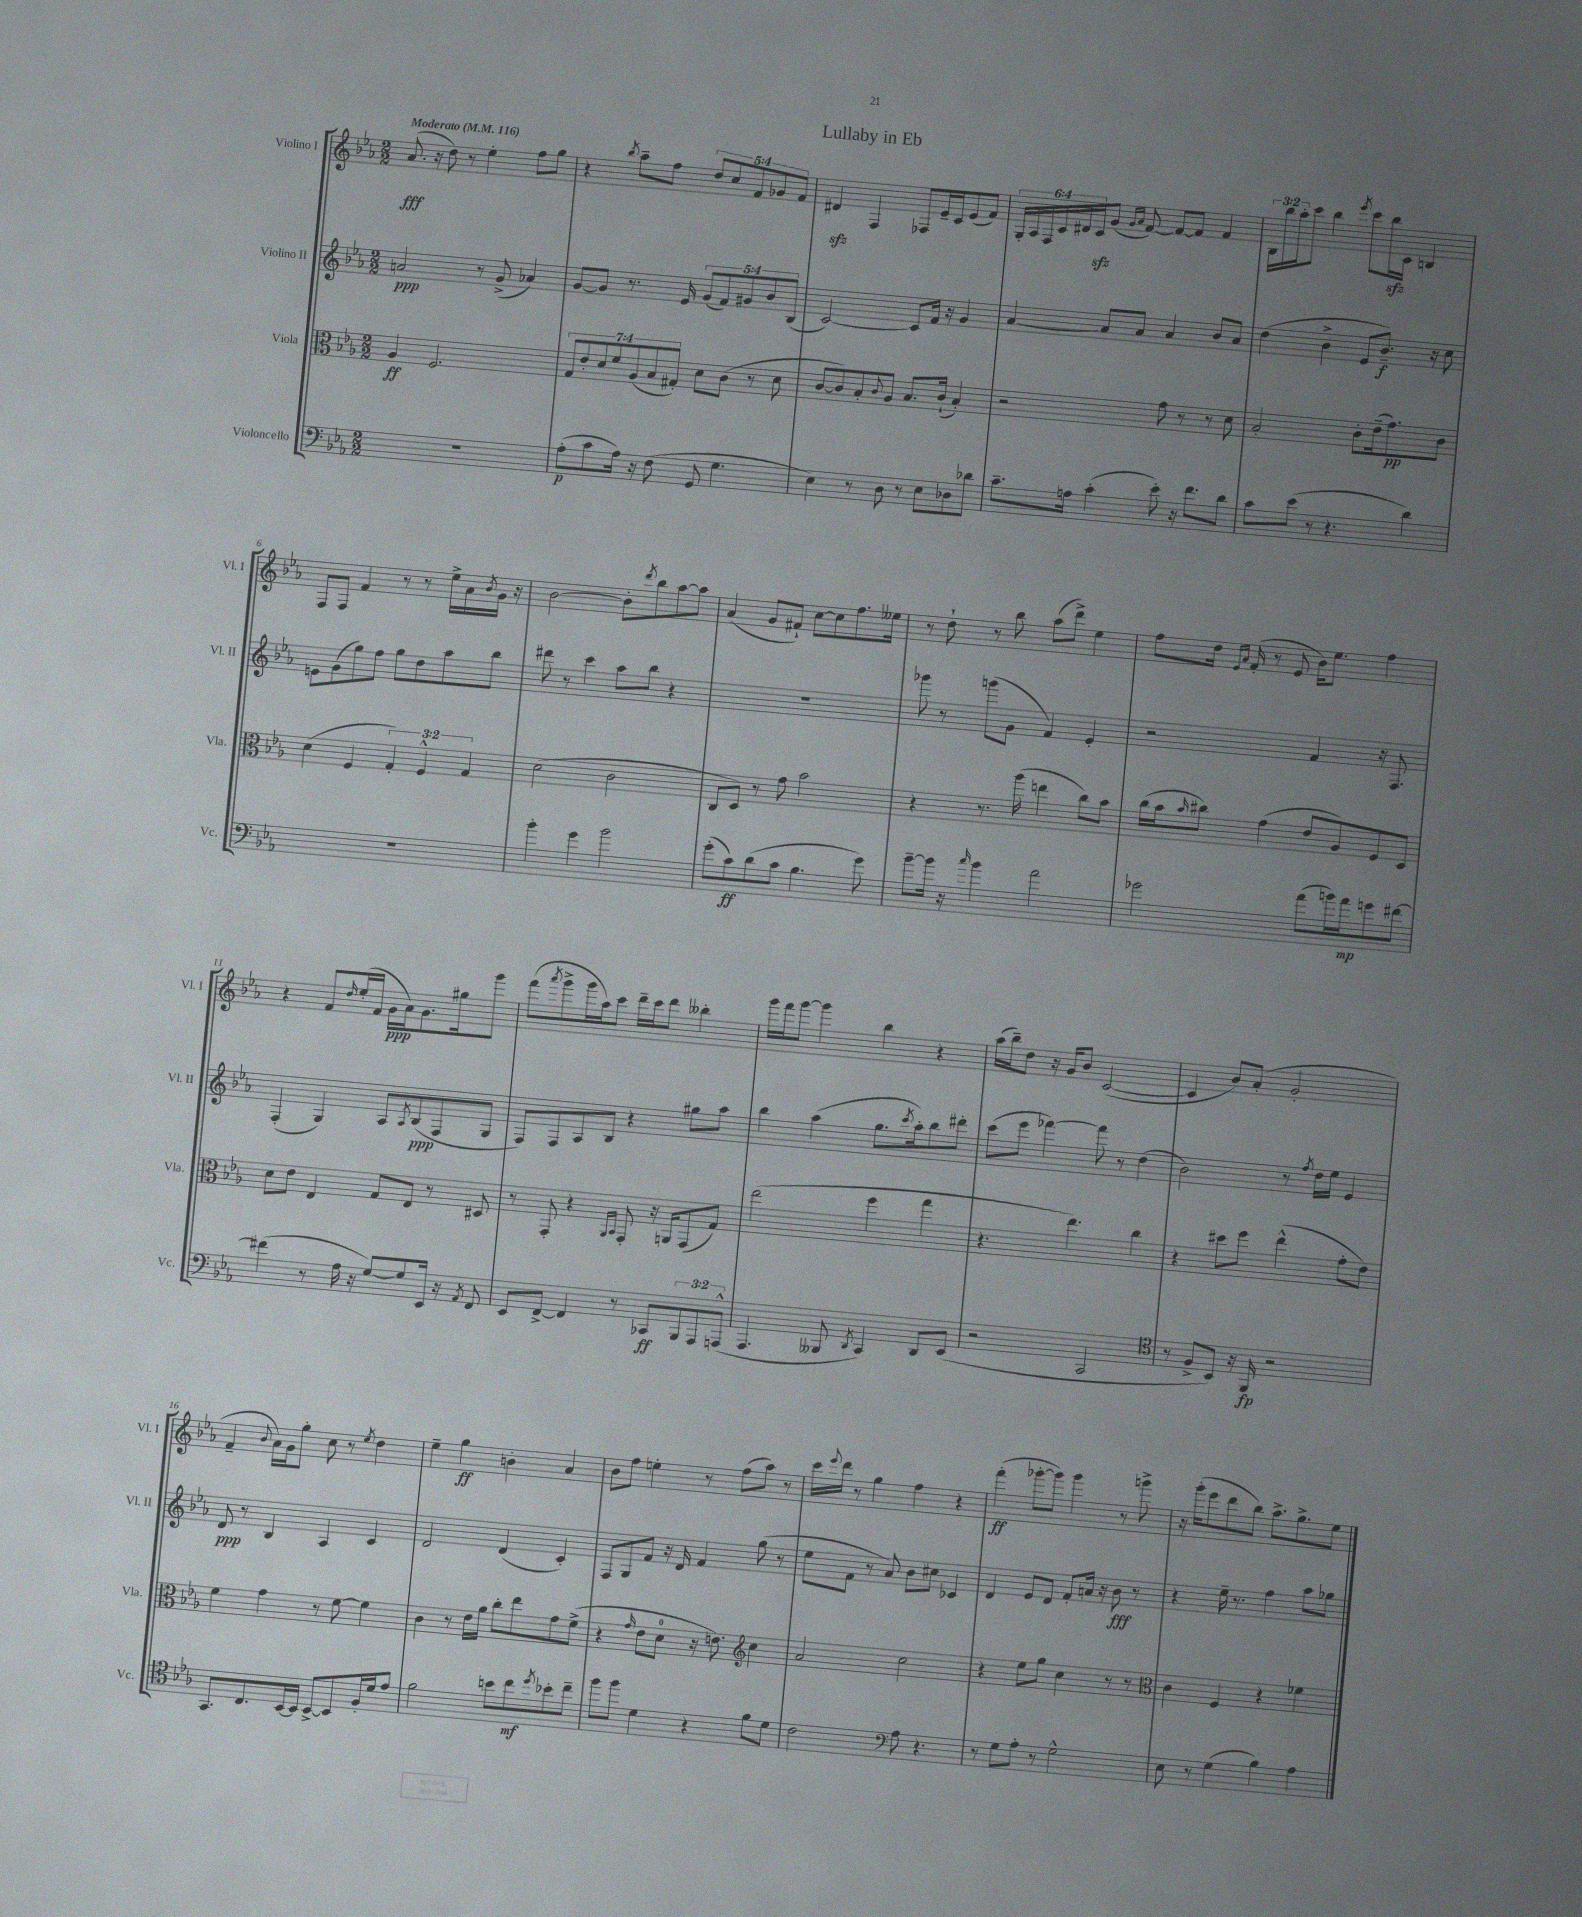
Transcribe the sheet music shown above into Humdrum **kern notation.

**kern	**kern	**kern	**kern
*staff4	*staff3	*staff2	*staff1
*clefF4	*clefC3	*clefG2	*clefG2
*k[b-e-a-]	*k[b-e-a-]	*k[b-e-a-]	*k[b-e-a-]
*M2/2	*M2/2	*M2/2	*M2/2
*MM116	*MM116	*MM116	*MM116
1r	4A-	2a	(8.a-
.	.	.	16r
.	2.F	.	8dd)
.	.	.	8r
.	.	8r	4ee-'
.	.	(8g^	.
.	.	4a-)	8ff
.	.	.	8gg
=	=	=	=
(8A-'	14G	[8g	4r
.	14e-'	.	.
8c	.	8g]	.
.	14d	.	.
.	14f	.	.
.	.	.	8qbb-
16A-)	.	8.r	8aa-~
.	(14A-	.	.
16r	.	.	.
.	14B-	.	.
(8F	.	.	8ff
.	14G#')	.	.
.	.	16e-	.
8GG	8d	(10g	10dd
.	.	10f)	10cc
4.G	(8c	.	.
.	.	10g#	10f
.	8r	.	.
.	.	10b-	10g-
.	8d	.	.
.	.	(10B-	10f
=	=	=	=
4E-)	[8c	[2c)	4d#
.	8c])	.	.
8r	8B-'	.	4F
.	8qqc	.	.
8D	8A-	.	.
8r	8.B-	8c]	8F-
8E-	.	16f	16e-~
.	(16c`	16r	16c
8D-	4B-')	4g	(8e-
8d-	.	.	8f)
=	=	=	=
8.c~	2r	[4a-	24G'
.	.	.	24A-
.	.	.	24F
.	.	.	24c
.	.	.	24d#
16A	.	.	.
.	.	.	24c
(4c'	.	8a-]	(8g
.	.	.	16qqg
.	.	.	16qqa-
.	.	8a-	[8f)
8e-')	8g	4a-	8f_
16r	8r	.	8f]
8.f	.	.	.
.	8r	8b-	4f
8d	8d	8a-	.
=	=	=	=
8c	2B-'	(4dd	24B-
.	.	.	24bb-
.	.	.	24aa-'
(8e-	.	.	8ccc
8r	.	4b-^	4bb-
4.r	.	.	.
.	.	.	8qeee-
.	8c'	8e-	8ccc
.	(16e-~	8.b-~)	16bb-
.	8.g)	.	16c
4d)	.	.	4B
.	.	16r	.
.	8c	8cc	.
=	=	=	=
1r	(4d	8e	8F
.	.	(8g	8F
.	4F	8gg)	4f
.	.	8ff	.
.	6G')	8gg	8r
.	.	8dd	8r
.	6F^^	.	.
.	.	8aa-	16ee-^
.	.	.	16a-
.	6G	.	.
.	.	.	8qb-
.	.	8bb-	16g
.	.	.	16r
=	=	=	=
4b-'	(2d	8ddd#	[2b-
.	.	8r	.
4g	.	4ccc	.
2b-	2c	8aa-	8b-']
.	.	.	8qddd
.	.	8bb-	8bb-
.	.	4r	[8aa-
.	.	.	8aa-]
=	=	=	=
(8g'	8C	1r	(4a-
8c)	8D)	.	.
(8d	8r	.	8g
8c	8g	.	8f#`)
4.B-	2b-	.	[8cc
.	.	.	8cc]
.	.	.	8.ff
8g)	.	.	.
.	.	.	16ee--
=	=	=	=
[8b-~	4r	8ggg-	8r
16b-]	.	8r	8dd`
16r	.	.	.
16qqcc	.	.	.
4b-	8.r	(8ggg	8r
.	.	8g	8bb-
.	(16aa-	.	.
2a-	4ee	4f)	(8aa-
.	.	.	8ddd^)
.	8cc)	4e-'	4ee-
.	8b-	.	.
=	=	=	=
2g-	(16cc	2r	8ff
.	16b-	.	.
.	16qqb-	.	.
.	8cc#)	.	16dd
.	.	.	16qqe-
.	.	.	16qqa-
.	.	.	(16f'
.	(4g	.	8r
.	.	.	8e-
(8a-	8e-	4f	16b-)
.	.	.	8.ee-
16b)	8A-)	.	.
16a-	.	.	.
8g	8F	16r	4ff
.	.	8.F	.
[8f#	8D	.	.
=	=	=	=
(4f#]	8d	(4F'	4r
.	8e-	.	.
8r	4E-	4G)	8f
.	.	.	16qqdd
16A-	.	.	(16ee-'
16r	.	.	16f
[8G)	8G	8A-	16g
.	.	.	16a-)
.	.	8qA-	.
8G]	8E-	(8B-	8.g
16EE-	8r	8F	.
16r	.	.	16gg#
8qAA-	.	.	.
8FF	8D#	8G	8ggg
=	=	=	=
8EE-	8r	8F)	(8fff
.	.	.	8qaaa-
[8FF^	8GG'	8F	8ggg^
4FF]	4r	8A-	16ggg
.	.	.	16aa-)
.	.	8B-	8ccc
.	16qqAA-	.	.
.	16qqBB-	.	.
8r	8GG'	4r	16ddd~
.	.	.	16ccc
8CC-	16r	.	8ddd
.	16AA	.	.
12BBB-	(8GG	8gg#	4bb--'
12AAA-	.	.	.
.	8G)	8aa-	.
(12AAA^^	.	.	.
=	=	=	=
4.AAA-	(2ee-	4bb-	16ggg
.	.	.	16fff
.	.	.	[8ggg
.	.	(4aa-	4ggg]
8BBB--	.	.	.
8qDD	.	.	.
4CC)	4ff	8.gg	4bb-
.	.	8qccc	.
.	.	16aa-')	.
8DD	4gg	8bb-	4r
(8EE-	.	8ddd#'	.
=	=	=	=
2r	4.r	(8ccc	(16aa-
.	.	.	16bb-~)
.	.	8eee-	8dd
.	.	[4fff-)	16r
.	.	.	16g
.	4.ee-)	.	8b-
2CC	.	8fff-]	([2c
.	.	8r	.
.	4cc	(4dd	.
=	=	=	=
*clefC4	*	*	*
8r	4r	2b-)	4c]
8F^	.	.	.
8BB-)	8dd#	.	8b-)
16r	8ff	.	(8a-'
16FF	.	.	.
2r	(4ee-^^	8r	2g'
.	.	8qff	.
.	.	16dd	.
.	.	16ee-	.
.	8g'	4e-	.
.	8e-)	.	.
=	=	=	=
8.GG	4f	8d	4f~
.	.	8r	.
8.C	.	.	.
.	.	.	8qqb-
.	4g	4B-	16a-)
.	.	.	16g
[16BB-	.	.	8gg'
16BB-]	.	.	.
[8BB-^	8r	4A-	8cc
8BB-]	[8f	.	8r
.	.	.	8qee-
16F'	4f]	4c	4dd
16d	.	.	.
8e-	.	.	.
=	=	=	=
2f	4c	2d	4ee-~
.	8r	.	4gg
.	16e-	.	.
.	16a-	.	.
8b	8cc'	(4d	4b'
8cc	8ee-	.	.
8qdd	.	.	.
8b-'	8g	4c')	4a-
8cc~	(8f^	.	.
=	=	=	=
8ff	4r	8F	8b-
8ff	.	8G	8ff
.	16qqg	.	.
4d	8e-	8f	4ee'
.	8d	16r	.
.	.	16d	.
4r	16r	4f	8r
.	8.e)	.	.
.	.	.	(8ff
*	*clefG2	*	*
8f	4cc	(8gg	8aa-)
8d	.	8r	8r
=	=	=	=
2c	2a-	8ee-	16ccc
.	.	.	8qqeee-
.	.	.	16ddd
.	.	8f	8r
.	.	8r	4gg
.	.	8a-)	.
*clefF4	*	*	*
8A-	2cc	8b-	4ff
4.r	.	8cc#	.
.	.	4c-	4r
=	=	=	=
8r	4r	4d	(4fff'
8G	.	.	.
8A-'	8ee-	8e-	[8ggg-'
8r	8gg	8d	8ggg-])
2G^^	4cc	8f'	4ggg-
.	.	16a	.
.	.	16r	.
.	8r	8b-	8r
.	8r	8r	8ggg^
=	=	=	=
*	*clefC3	*	*
8E-	4c	4r	16r
.	.	.	(16ggg'
8r	.	.	8eee-
(4G	4F	16ee-~	8ddd
.	.	8.r	.
.	.	.	8bb-)
4B-)	4r	4ff	8.aa-^
.	.	.	8.gg^
4A-	4f-	8aa-	.
.	.	8gg-	8ee-
==	==	==	==
*-	*-	*-	*-
